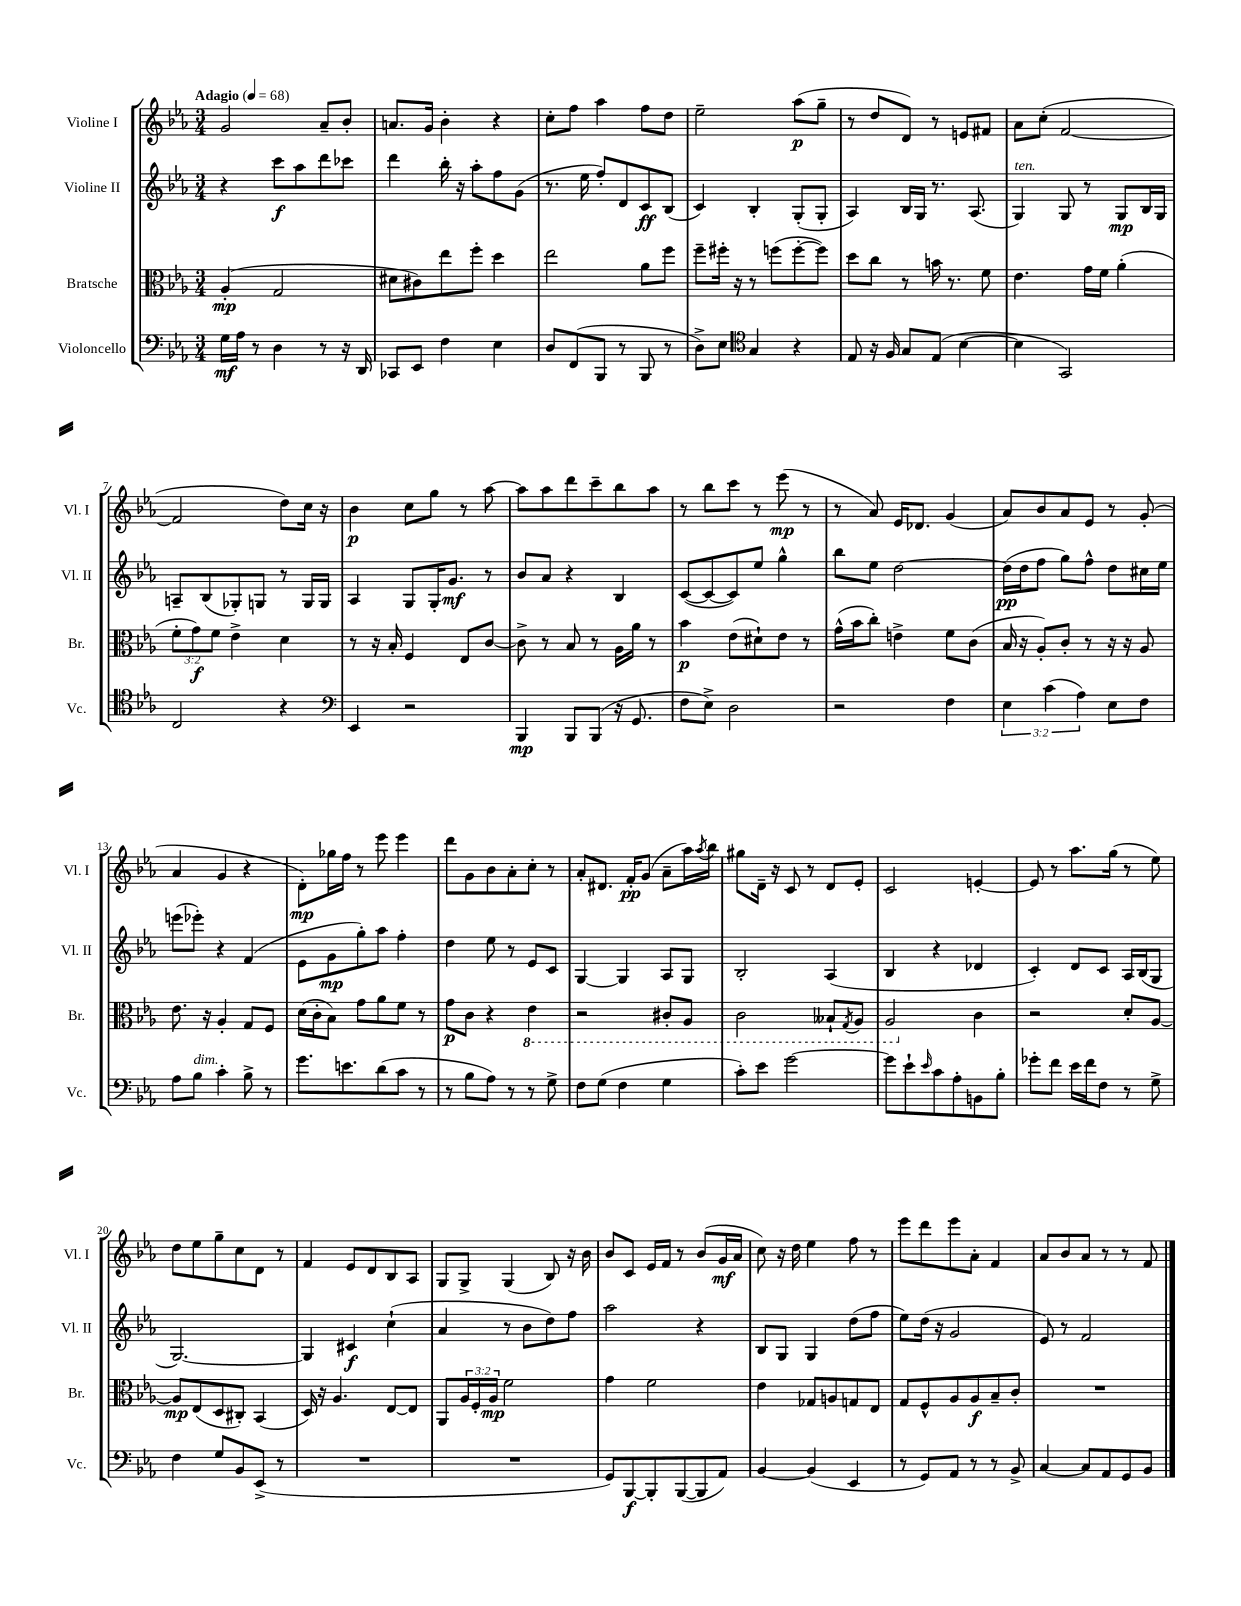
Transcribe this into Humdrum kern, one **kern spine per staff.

**kern	**kern	**kern	**kern
*staff4	*staff3	*staff2	*staff1
*clefF4	*clefC3	*clefG2	*clefG2
*k[b-e-a-]	*k[b-e-a-]	*k[b-e-a-]	*k[b-e-a-]
*M3/4	*M3/4	*M3/4	*M3/4
*MM68	*MM68	*MM68	*MM68
16G\LL	(4A-'/	4r	2g/
16A-\JJ	.	.	.
8r	.	.	.
4D\	2G/	8ccc\L	.
.	.	8aa-\	.
8r	.	8ddd\	8a-~/L
16r	.	8ccc-\J	8b-'/J
16DD/	.	.	.
=	=	=	=
8CC-/L	8d#\L	4ddd\	8.a/L
8EE-/J	8c#\)	.	.
.	.	.	16g/Jk
4F\	8ee-\	16bb-'\	4b-'\
.	.	16r	.
.	8ff'\J	8aa-'\L	.
4E-\	4dd\	8ff\	4r
.	.	(8g\J	.
=	=	=	=
8D/L	2ee-\	8.r	8cc'\L
(8FF/	.	.	8ff\J
.	.	16ee-\	.
8BBB-/J	.	8ff'/L)	4aa-\
8r	.	8d/	.
8BBB-/	8a-\L	8c/	8ff\L
8r	8ff\J	(8B-/J	8dd\J
=	=	=	=
8D^\L)	8ff~\L	4c/)	2ee-~\
8E-\J	16ff#'\Jk	.	.
.	16r	.	.
*clefC4	*	*	*
4G/	8r	4B-'/	.
.	(8ff\L	.	.
4r	[8ff'\	(8G'/L	(8aa-\L
.	8ff\]J)	8G'/J	8gg~\J
=	=	=	=
8E-/	8dd\L	4A-/)	8r
16r	8cc\J	.	8dd/L
16F/	.	.	.
8G/L	8r	16B-/LL	8d/J)
.	.	16G/JJ	.
(8E-/J	16b\	8.r	8r
.	8.r	.	.
[4B-\	.	.	8e/L
.	.	(8.A-/	.
.	8f\	.	8f#/J
=	=	=	=
4B-\]	4.e-\	4G/)	8a-\L
.	.	.	(8cc'\J
2GG/)	.	8G/	[2f/
.	16g\LL	8r	.
.	16f\JJ	.	.
.	(4a-'\	8G/L	.
.	.	16B-/L	.
.	.	16G/JJ	.
=	=	=	=
2C/	12f'\L	8A~/L	2f/]
.	12g\)	.	.
.	.	(8B-/	.
.	12f\J	.	.
.	4e-^\	8G-'/)	.
.	.	8G/J	.
4r	4d\	8r	8dd\L)
.	.	16G/LL	16cc\Jk
.	.	16G/JJ	16r
=	=	=	=
*clefF4	*	*	*
4EE-/	8r	4A-/	4b-\
.	16r	.	.
.	16B-'/	.	.
2r	4F/	8G/L	8cc\L
.	.	16G'/K	8gg\J
.	.	8.g/J	.
.	8E-/L	.	8r
.	[8c/J	8r	[8aa-\
=	=	=	=
4BBB-/	8c^\]	8b-/L	8aa-\]L
.	8r	8a-/J	8aa-\
8BBB-/L	8B-/	4r	8ddd\
(8BBB-/J	8r	.	8ccc~\
16r	16A-\LL	4B-/	8bb-\
8.GG/	16a-\JJ	.	.
.	8r	.	8aa-\J
=	=	=	=
8F\L	4b-\	([8c/L	8r
8E-^\J)	.	8c/_	8bb-\L
2D\	(8e-\L	8c/])	8ccc\J
.	8d#`\)	8ee-/J	8r
.	8e-\J	4gg^^\	(8eee-\
.	8r	.	8r
=	=	=	=
2r	(16g^^\LL	8bb-\L	8r
.	16b-\J	.	.
.	8cc'\J)	8ee-\J	8a-/)
.	4e^\	[2dd\	16e-/LK
.	.	.	8.d-/J
4F\	8f\L	.	(4g/
.	(8c\J	.	.
=	=	=	=
6E-\	16B-/	(16dd\]LL	8a-/L)
.	16r	16dd\J	.
.	8A-'/L)	8ff\J	8b-/
(6c\	.	.	.
.	8c'/J	8gg\L)	8a-/
6A-\)	.	.	.
.	8r	8ff^^\J	8e-/J
8E-\L	16r	8dd\L	8r
.	16r	.	.
8F\J	8A-/	16cc#\L	(8g'/
.	.	16ee-\JJ	.
=	=	=	=
8A-\L	8.e-\	(8eee\L	4a-/
8B-\J	.	8eee-'\J)	.
.	16r	.	.
4c'\	4A-'/	4r	4g/
8B-^\	8G/L	(4f/	4r
8r	8F/J	.	.
=	=	=	=
8.g\L	(16d\LL	8e-\L	8d'\L)
.	16c'\J	.	.
.	8B-\J)	8g\	16gg-\L
8.e\	.	.	16ff\JJ
.	8g\L	8gg'\)	8r
(8d\	8a-\	8aa-\J	8eee-\
8c\J	8f\J	4ff'\	4eee-\
8r	8r	.	.
=	=	=	=
8r	8g\L	4dd\	8ddd\L
8B-\L	8c\J	.	8g\
8A-\J)	4r	8ee-\	8b-\
8r	.	8r	8a-'\
8r	4E-\	8e-/L	8cc'\J
8G^\	.	8c/J	8r
=	=	=	=
8F\L	2r	[4G/	8a-'/L
(8G\J	.	.	8.d#/J
4F\	.	4G/]	.
.	.	.	16f'/LK
.	.	.	(8g/J
4G\	8C#'/L	8A-/L	8a-~\L
.	8AA-/J	8G/J	16aa-\L)
.	.	.	8qaa-/
.	.	.	16bb-\JJ
=	=	=	=
8c'\L)	2C\	2B-'/	8gg#\L
8e-\J	.	.	16d~\Jk
.	.	.	16r
[2g\	.	.	8c/
.	.	.	8r
.	8BB--`/L	(4A-/	8d/L
.	8qGG/	.	.
.	8AA-/J	.	8e-'/J
=	=	=	=
8g\]L	2AA-/	4B-/	2c/
8e-`\	.	.	.
16qqe-/	.	.	.
8c\	.	4r	.
8A-'\	.	.	.
8BB\	4c\	4d-/	[4e'/
8B-'\J	.	.	.
=	=	=	=
8g-'\L	2r	4c'/)	8e/]
8f\J	.	.	8r
16e-\LL	.	8d/L	8.aa-\L
16f\J	.	.	.
8F\J	.	8c/J	.
.	.	.	(16gg\Jk
8r	8d'/L	16A-/LL	8r
.	.	(16B-/J	.
8G^\	[8A-/J	8G/J	8ee-\)
=	=	=	=
4F\	8A-/]L	[2.G/)	8dd\L
.	(8E-/	.	8ee-\
8G/L	8D/	.	8gg~\
8BB-/	8C#'/J)	.	8cc\
(8EE-^/J	(4BB-/	.	8d\J
8r	.	.	8r
=	=	=	=
2.r	16D/)	4G/]	4f/
.	16r	.	.
.	4.A-/	.	.
.	.	4c#/	8e-/L
.	.	.	8d/
.	[8E-/L	(4cc`\	8B-/
.	8E-/]J	.	8A-/J
=	=	=	=
2.r	8AA-/L	4a-/	8G/L
.	24A-/L	.	8G^/J
.	24F'/	.	.
.	24A-/JJ	.	.
.	2f\	8r	(4G/
.	.	8b-\L	.
.	.	8dd\)	8B-/)
.	.	8ff\J	16r
.	.	.	16b-\
=	=	=	=
8GG/L)	4g\	2aa-\	8b-/L
[8BBB-/	.	.	8c/J
8BBB-'/]	2f\	.	16e-/LL
.	.	.	16f/JJ
([8BBB-/	.	.	8r
8BBB-/]	.	4r	(8b-/L
8AA-/J)	.	.	16g/L
.	.	.	16a-/JJ
=	=	=	=
[4BB-/	4e-\	8B-/L	8cc\)
.	.	8G/J	16r
.	.	.	16dd\
(4BB-/]	8G-/L	4G/	4ee-\
.	8A/	.	.
4EE-/	8G/	(8dd\L	8ff\
.	8E-/J	8ff\J	8r
=	=	=	=
8r	8G/L	8ee-\L)	8eee-\L
8GG/L)	8F^^/	(16dd\Jk	8ddd\
.	.	16r	.
8AA-/J	8A-/	2g/	8eee-\
8r	8A-/	.	8a-'\J
8r	8B-~/	.	4f/
8BB-^/	8c'/J	.	.
=	=	=	=
[4C/	2.r	8e-/)	8a-/L
.	.	8r	8b-/
8C/]L	.	2f/	8a-/J
8AA-/	.	.	8r
8GG/	.	.	8r
8BB-/J	.	.	8f/
==	==	==	==
*-	*-	*-	*-
